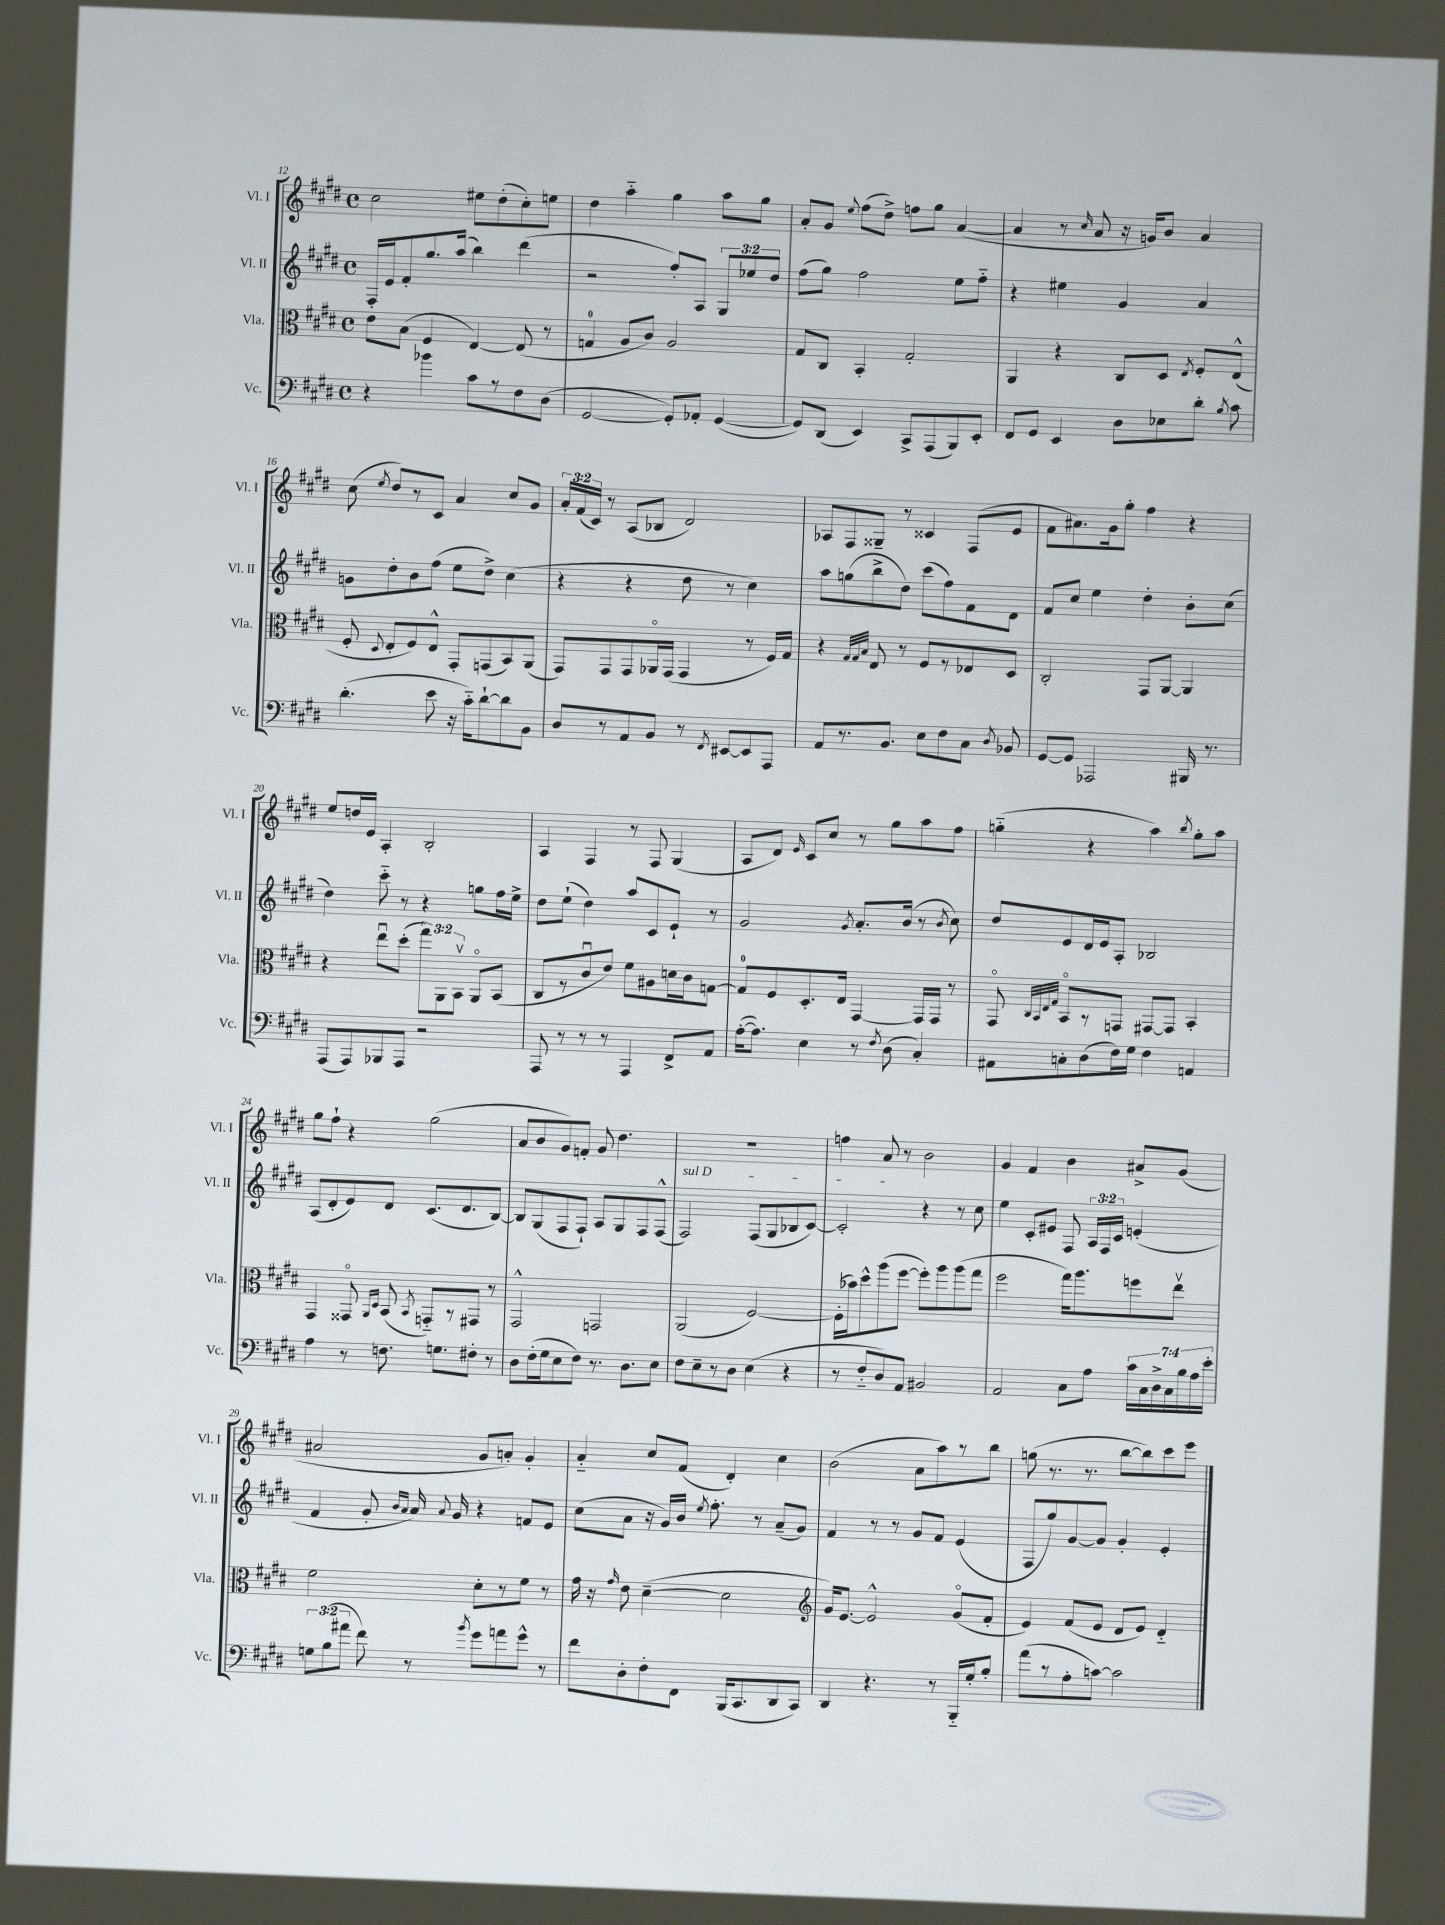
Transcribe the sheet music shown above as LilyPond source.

<<
\new StaffGroup <<
\new Staff = "s0" \with { instrumentName = "Vl. I" shortInstrumentName = "Vl. I" } {
    \clef treble \key e \major \defaultTimeSignature \time 4/4 \override Staff.TupletNumber.text = #tuplet-number::calc-fraction-text
    \autoBeamOff cis''2 eis''8[ dis''8-.( cis''8-.) e''8] |
    dis''4 a''4-_ gis''4 a''8[ gis''8] |
    a'8[-. gis'8] \appoggiatura { e''8 } fis''8[( dis''8]->) f''8[ gis''8] a'4~( |
    a'4 r8 \grace { cis''16 } a'8 r16 g'16[) b'8] a'4 |
    cis''8( \acciaccatura { e''8 } dis''8[) r8 cis'8] a'4 cis''8[ gis'8] |
    \tuplet 3/2 { a'16[-. fis'16( cis'16]) } r8 a8[( bes8] dis'2) |
    aes8[ fis8 gisis8]-- r8 cisis'4 fis8[( e'8] |
    fis'8[ ais'8.) gis'16 gis''8]-. fis''4 r4 |
    e''8[ d''16 e'16] a4-. b2-. |
    a4 fis4 r8 fis8 gis4( |
    a8[ dis'8]) \grace { e'16 } cis'8[ cis''8] r8 gis''8[ a''8 fis''8] |
    g''4-_( r4 a''4) \acciaccatura { b''8 } g''8[-. a''8] |
    gis''8[ fis''8]-! r4 gis''2( |
    a'8[ b'8 gis'8) f'8]-. gis'8 dis''4. |
    R1 |
    f''4 a'8 r8 b'2 |
    gis'4 fis'4 b'4 ais'8[-> gis'8]( |
    ais'2 gis'8[ a'8]-.) gis'4-. |
    a'4-_ cis''8[ fis'8]( dis'4-.) cis''4 |
    b'2( a'8[ a''8) r8 b''8] |
    g''8( r8. r8. b''8[~ b''8) cis'''8 e'''8] \bar "|." |
}
\new Staff = "s1" \with { instrumentName = "Vl. II" shortInstrumentName = "Vl. II" } {
    \clef treble \key e \major \defaultTimeSignature \time 4/4 \override Staff.TupletNumber.text = #tuplet-number::calc-fraction-text
    \autoBeamOff fis16[-. e'16 fis'8-. gis''8. a''16]( b''4) dis'''4( |
    r2 fis''8[-.) a8] \tuplet 3/2 { gis8[ ees''8 dis''8] } |
    fis''8[( gis''8]) fis''2 e''8[ fis''8]-_ |
    r4 eis''4 gis'4 a'4 |
    g'8[ dis''8-. b'8 fis''8]( e''8[ dis''8]->) cis''4( |
    r4 r4 dis''8 r8 cis''4) |
    a''8[ g''8( b''8-> dis''8]) cis'''8[( fis''8) fis'8 dis'8] |
    fis'8[ cis''8] e''4 dis''4-. b'8[-. cis''8]( |
    dis''4) cis'''8-_ r8 r4 g''8[ fis''16 e''16]-> |
    dis''8[ e''8]-!( dis''4) a''8[ cis'8 e'8]-! r8 |
    gis'2 \acciaccatura { gis'8 } a'8.[-. b'16]( r8 \acciaccatura { b'8 } cis''8) |
    dis''8[ e'8 dis'16 e'16 a8]-. bes2 |
    a8[( dis'8-. e'8) dis'8] cis'8.[( dis'8. b8]~) |
    b8[ gis8( fis8 fis8]-!) a8[ gis8 fis8 fis8]-^( |
    \once \override TextSpanner.bound-details.left.text = \markup { \italic "sul D" } fis2\startTextSpan) fis8[( gis8 bes8 cis'8]~) |
    cis'2-.\stopTextSpan r4 r8 cis''8 |
    e''4 cis'8[-. eis'8] fis8 \tuplet 3/2 { a16[ fis16 cis'16] } e'4-.( |
    fis'4 gis'8-. \grace { b'16[ a'16] } a'16) \appoggiatura { a'8 } gis'16 r4 f'8[ e'8] |
    cis''8[( a'8] r16 gis'16[) b'16] \acciaccatura { e''8 } fis''8.-. r8 a'8[--( gis'8]) |
    fis'4 r8 r8 gis'8[ fis'8] e'4( |
    fis8[ gis''8) gis'8~ gis'8] gis'4-. e'4-. \bar "|." |
}
\new Staff = "s2" \with { instrumentName = "Vla." shortInstrumentName = "Vla." } {
    \clef alto \key e \major \defaultTimeSignature \time 4/4 \override Staff.TupletNumber.text = #tuplet-number::calc-fraction-text
    \autoBeamOff e'8[ b8]( fis4 e4~) e8( r8 |
    g4-0 a8[ cis'8]) a2 |
    gis8[ cis8] b,4-. gis2-. |
    a,4 r4 cis8[ dis8] \acciaccatura { e8 } fis8[-. e8]-^( |
    fis8-. \appoggiatura { dis8 } e8[-. fis8) e8]-^ gis,8[-. g,8( b,8) a,8]( |
    gis,8[) gis,8 gis,8 aes,16\flageolet gis,16]( gis,4 r8 fis16[) gis16] |
    r4 \grace { gis32[ gis32 b32] } e8 r8 fis8[ r8 ees8 dis8] |
    cis2-. gis,8[ a,8]~ a,4 |
    r4 e''8[\downbow dis''8]-.( \tuplet 3/2 { gis''8[) a,8 b,8]\upbow } a,8[\flageolet b,8]( |
    cis8[ r8 cis'8\downbow e'8]) fis'8[ ais8 d'16 cis'16 g8]~ |
    g8[-0 fis8 dis8.-. e16] gis,4~ gis,16[ gis,16] r8 |
    gis,8\flageolet \grace { cis32[ b,32 e32 gis32] } b,8[\flageolet r8 g,8] gis,8[~ gis,8] b,4-. |
    gis,4 gisis,8\flageolet \grace { a,16[ dis16] } b,8( \acciaccatura { b,8 } g,8[-_) r8 gis,8] r8 |
    gis,2-^ g,2 |
    a,2( fis2~) |
    fis16[-.( bes'16) dis''8-^ a''8( fis''8]~ fis''8[-.) a''8 a''8( gis''8] |
    fis''2 gis''16[) a''8. f''8 e''8]\upbow |
    fis'2 dis'8[-. r8 fis'8] r8 |
    gis'16 r16 \grace { gis'16 } e'8 dis'4~--( dis'2 |
    \clef treble gis'16[) e'8.]~ e'2-^ gis'8[\flageolet( fis'8]-. |
    e'4) fis'8[( e'8] dis'8[ e'8]) dis'4-_ \bar "|." |
}
\new Staff = "s3" \with { instrumentName = "Vc." shortInstrumentName = "Vc." } {
    \clef bass \key e \major \defaultTimeSignature \time 4/4 \override Staff.TupletNumber.text = #tuplet-number::calc-fraction-text
    \autoBeamOff r4 bes'4 cis'8[ r8 fis8 dis8]( |
    gis,2~ gis,8[-.) aes,8]-. gis,4~( |
    gis,8[) dis,8]( e,4) cis,8[-> a,,8( b,,8) e,8]-. |
    fis,8[ gis,8] e,4 dis8[ ees8 dis'8]-. \acciaccatura { b8 } cis'8 |
    dis'4.-.( e'8 r16 cis'16[-_) dis'8~-! dis'8 b,8] |
    dis8[ r8 a,8 b,8] r8 \acciaccatura { fis,8 } eis,8[~ eis,8 a,,8] |
    a,8[ r8. b,8.] e8[ fis8 cis8] \acciaccatura { dis8 } bes,8 |
    gis,8[~ gis,8] aes,,2 bis,,16 r8. |
    a,,8[( a,,8) bes,,8 a,,8] r2 |
    a,,8 r8 r8 r8 a,,4 fis,8[-> a,8] |
    a16[~-.( a8.]) e4 r8 \acciaccatura { fis8 } dis8( cis4-.) |
    ais,8[ c8-. dis8( fis16) gis16] fis4 a,4 |
    a4 r8 f8. g8.[ fis8]-. r8 |
    dis8[ fis16-.( gis16 e8 fis8]) r8. dis8.[ e8] |
    fis8[ e8-- r8 dis8] e4( r4 |
    r8 fis8[-_ dis8) a,8] bis,2 |
    a,2 cis8[ a8] \tuplet 7/4 { cis'16[ cis16 dis16-> cis16 b16 a16 e'16]-. } |
    \tuplet 3/2 { g8[ b8( ais'8] } fis'8) r8 \acciaccatura { b'8 } gis'8[ a'8 gis'8]-^ r8 |
    fis'8[ dis8-. fis8-. fis,8] b,,16[( cis,8. dis,8 cis,8]) |
    dis,4 r4. r8 b,,16[-_ gis16-. b8]-. |
    a'8[( r8 a8-. c'8]~) c'2 \bar "|." |
}
>>
>>
\layout { \context { \Score currentBarNumber = #12 } }
